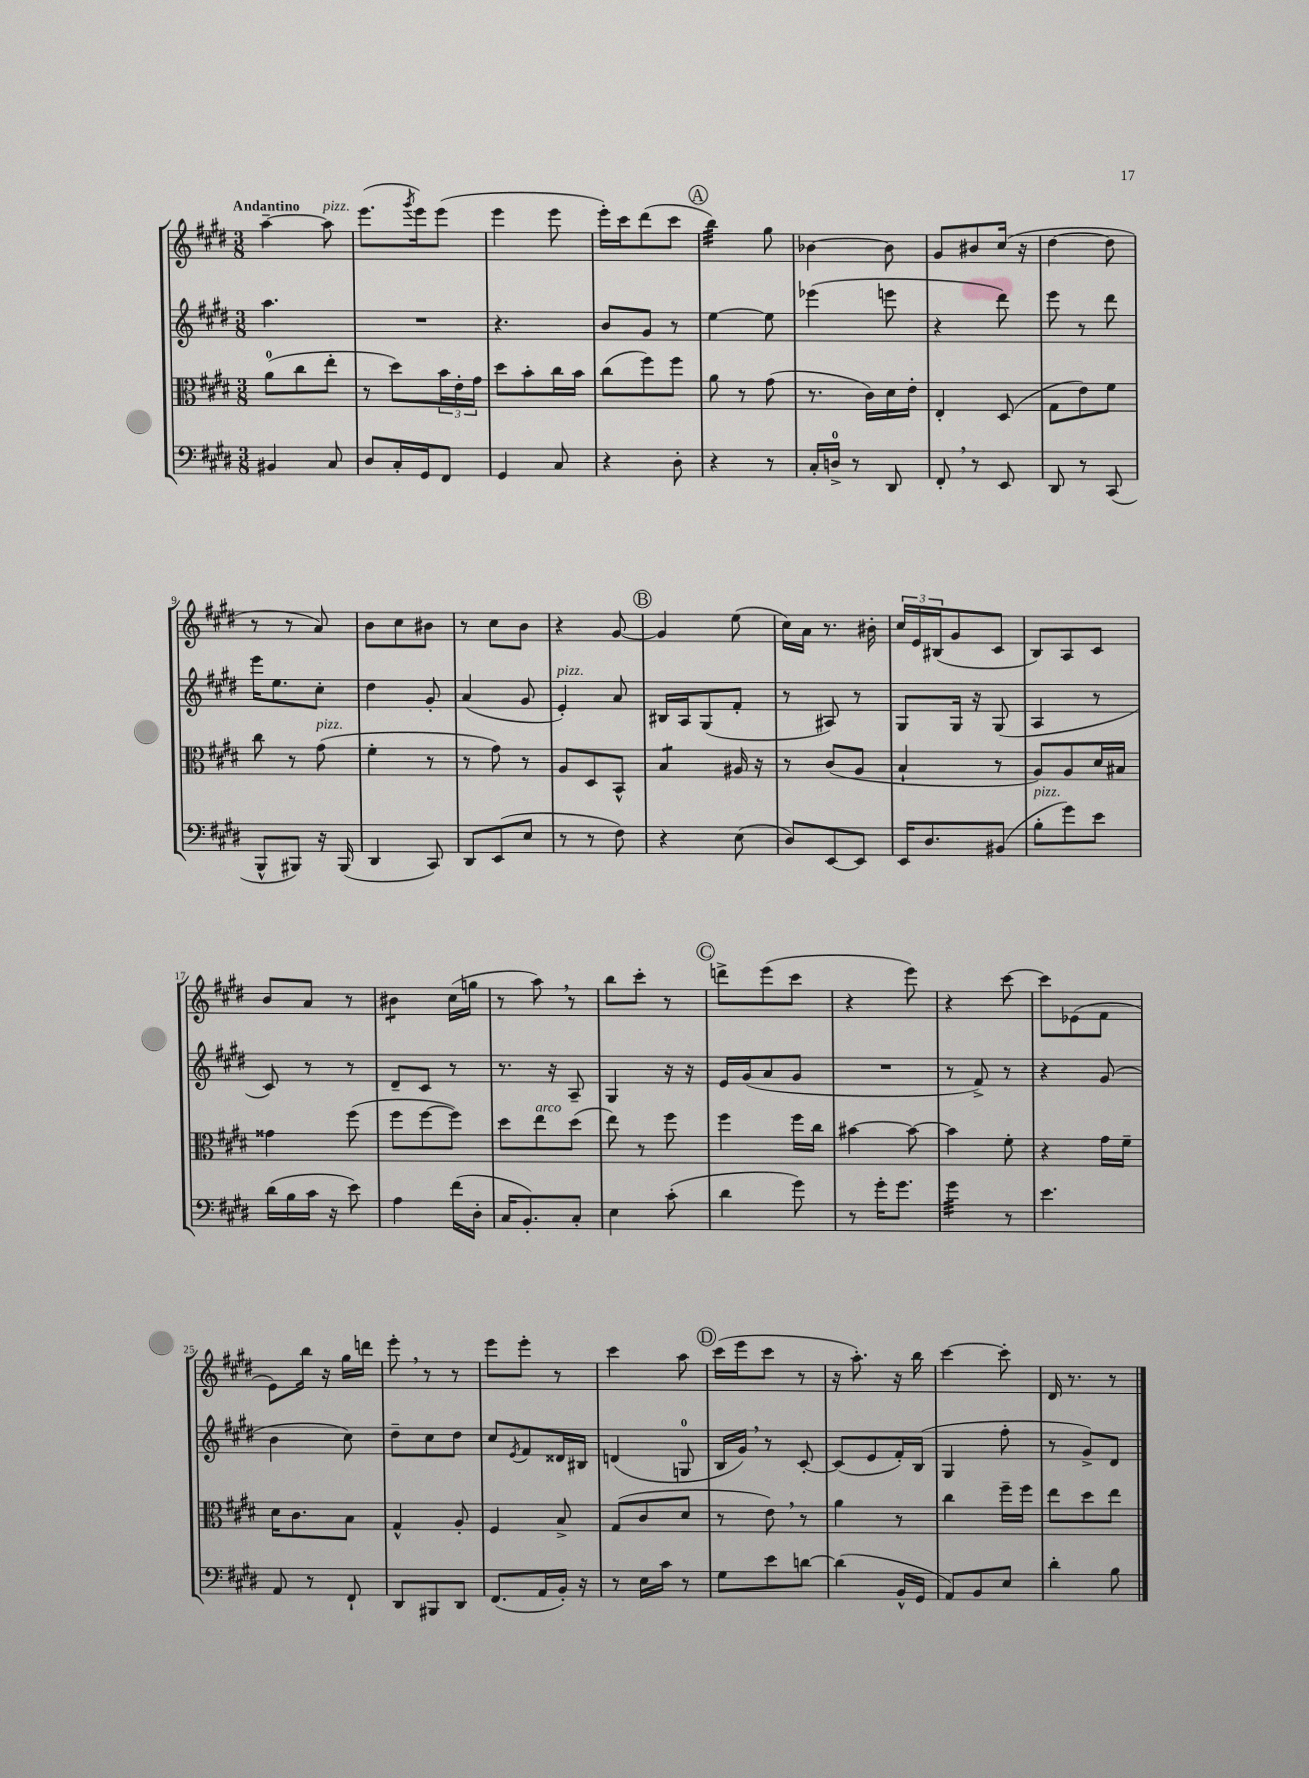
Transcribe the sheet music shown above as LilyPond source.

<<
\new StaffGroup <<
\new Staff = "s0" {
    \clef treble \key e \major \numericTimeSignature \time 3/8 \tempo "Andantino"
    a''4~-- a''8^\markup { \italic "pizz." } |
    e'''8.( \acciaccatura { gis'''8 } e'''16) e'''8( |
    e'''4 e'''8 |
    e'''16-.) cis'''16 dis'''8( cis'''8 |
    \mark \markup { \circle "A" } b''4:32) gis''8 |
    bes'4~ bes'8 |
    gis'8 bis'8 cis''16( r16 |
    dis''4~ dis''8 |
    r8 r8 a'8) |
    b'8 cis''8 bis'8 |
    r8 cis''8 b'8 |
    r4 gis'8~ |
    \mark \markup { \circle "B" } gis'4 e''8( |
    cis''16) a'16 r8. bis'16-. |
    \tuplet 3/2 { cis''16 e'16 bis16( } gis'8 cis'8 |
    b8) a8 cis'8 |
    b'8 a'8 r8 |
    bis'4:8 cis''16( g''16 |
    r8 a''8) \breathe r8 |
    b''8 cis'''8-. r8 |
    \mark \markup { \circle "C" } d'''8-> e'''8( cis'''8 |
    r4 e'''8) |
    r4 cis'''8~ |
    cis'''8 ees'8( fis'8 |
    e'8) b''16 r16 gis''16 d'''16 |
    e'''8-. \breathe r8 r8 |
    e'''8 e'''8-. r8 |
    cis'''4 a''8 |
    \mark \markup { \circle "D" } cis'''16( e'''16 cis'''8 r8 |
    r16 a''8.-.) r16 b''16 |
    cis'''4~ cis'''8-. |
    dis'16 r8. r8 \bar "|." |
}
\new Staff = "s1" {
    \clef treble \key e \major \numericTimeSignature \time 3/8
    a''4. |
    R4. |
    r4. |
    b'8 gis'8 r8 |
    \mark \markup { \circle "A" } e''4~ e''8 |
    ees'''4( e'''8 |
    r4 dis'''8) |
    e'''8 r8 dis'''8 |
    e'''16 e''8. cis''8-. |
    dis''4 gis'8-. |
    a'4( gis'8 |
    e'4-.^\markup { \italic "pizz." }) a'8 |
    \mark \markup { \circle "B" } bis16 a16 gis8( fis'8-. |
    r8 ais8) r8 |
    gis8 gis16 r16 gis8( |
    a4 r8 |
    cis'8) r8 r8 |
    dis'8-- cis'8 r8 |
    r8. r16 a8-- |
    gis4 r16 r16 |
    \mark \markup { \circle "C" } e'16 gis'16( a'8 gis'8 |
    R4. |
    r8 fis'8->) r8 |
    r4 gis'8( |
    b'4 cis''8) |
    dis''8-- cis''8 dis''8 |
    cis''8 \acciaccatura { e'8 } fis'8 disis'16 bis16 |
    d'4( g8-0 |
    \mark \markup { \circle "D" } b16 gis'16) \breathe r8 cis'8~-. |
    cis'8( e'8 fis'16-.) b16( |
    gis4 fis''8-. |
    r8 gis'8->) dis'8 \bar "|." |
}
\new Staff = "s2" {
    \clef alto \key e \major \numericTimeSignature \time 3/8
    a'8-0( cis''8 e''8-. |
    r8 dis''8) \tuplet 3/2 { b'16 e'16-. gis'16 } |
    dis''8 b'8-. cis''16 b'16 |
    cis''8( fis''8) fis''8 |
    \mark \markup { \circle "A" } a'8 r8 gis'8( |
    r8. cis'16) dis'16 e'16-. |
    e4-. dis8( |
    gis8 e'8) fis'8 |
    cis''8 r8 gis'8^\markup { \italic "pizz." }( |
    fis'4-. r8 |
    r8 gis'8) r8 |
    a8 dis8 b,8-^ |
    \mark \markup { \circle "B" } b4:8 ais16 r16 |
    r8 cis'8( a8 |
    b4-! r8 |
    a8) a8 dis'16 bis16 |
    gisis'4 fis''8( |
    fis''8 fis''8~ fis''8) |
    dis''8 e''8^\markup { \italic "arco" } dis''8( |
    e''8) r8 fis''8 |
    \mark \markup { \circle "C" } fis''4 fis''16 cis''16 |
    bis'4~ bis'8~ |
    bis'4 fis'8-. |
    r4 gis'16 fis'16-- |
    dis'16 cis'8. b8 |
    gis4-^ a8-. |
    fis4 b8-> |
    gis8( cis'8 dis'8 |
    \mark \markup { \circle "D" } r8 e'8) \breathe r8 |
    a'4 r8 |
    cis''4 fis''16-- fis''16 |
    e''8 dis''8 e''8 \bar "|." |
}
\new Staff = "s3" {
    \clef bass \key e \major \numericTimeSignature \time 3/8
    bis,4 cis8 |
    dis8 cis16-. gis,16 fis,8 |
    gis,4 cis8 |
    r4 dis8-. |
    \mark \markup { \circle "A" } r4 r8 |
    cis16-. d16-0-> r8 dis,8 |
    fis,8-. \breathe r8 e,8 |
    dis,8 r8 cis,8( |
    b,,8-^ bis,,8) r16 bis,,16( |
    dis,4 cis,8) |
    dis,8 e,8( e8 |
    r8 r8 fis8) |
    \mark \markup { \circle "B" } r4 e8( |
    dis8) e,8~ e,8 |
    e,16 dis8. bis,8( |
    b8-.^\markup { \italic "pizz." } gis'8) e'8 |
    dis'16( b16 cis'16 r16 e'8) |
    a4 fis'16( dis16-. |
    cis16 b,8.-.) cis8-. |
    e4 cis'8-.( |
    \mark \markup { \circle "C" } dis'4 gis'8) |
    r8 gis'16-. gis'8. |
    gis'4:32 r8 |
    e'4. |
    a,8 r8 fis,8-! |
    dis,8 bis,,8 dis,8 |
    fis,8.( a,16 b,16-.) r16 |
    r8 e16 cis'16 r8 |
    \mark \markup { \circle "D" } gis8 e'8 d'8~ |
    d'4( b,16-^ gis,16 |
    a,8) b,8 e8 |
    dis'4-. b8 \bar "|." |
}
>>
>>
